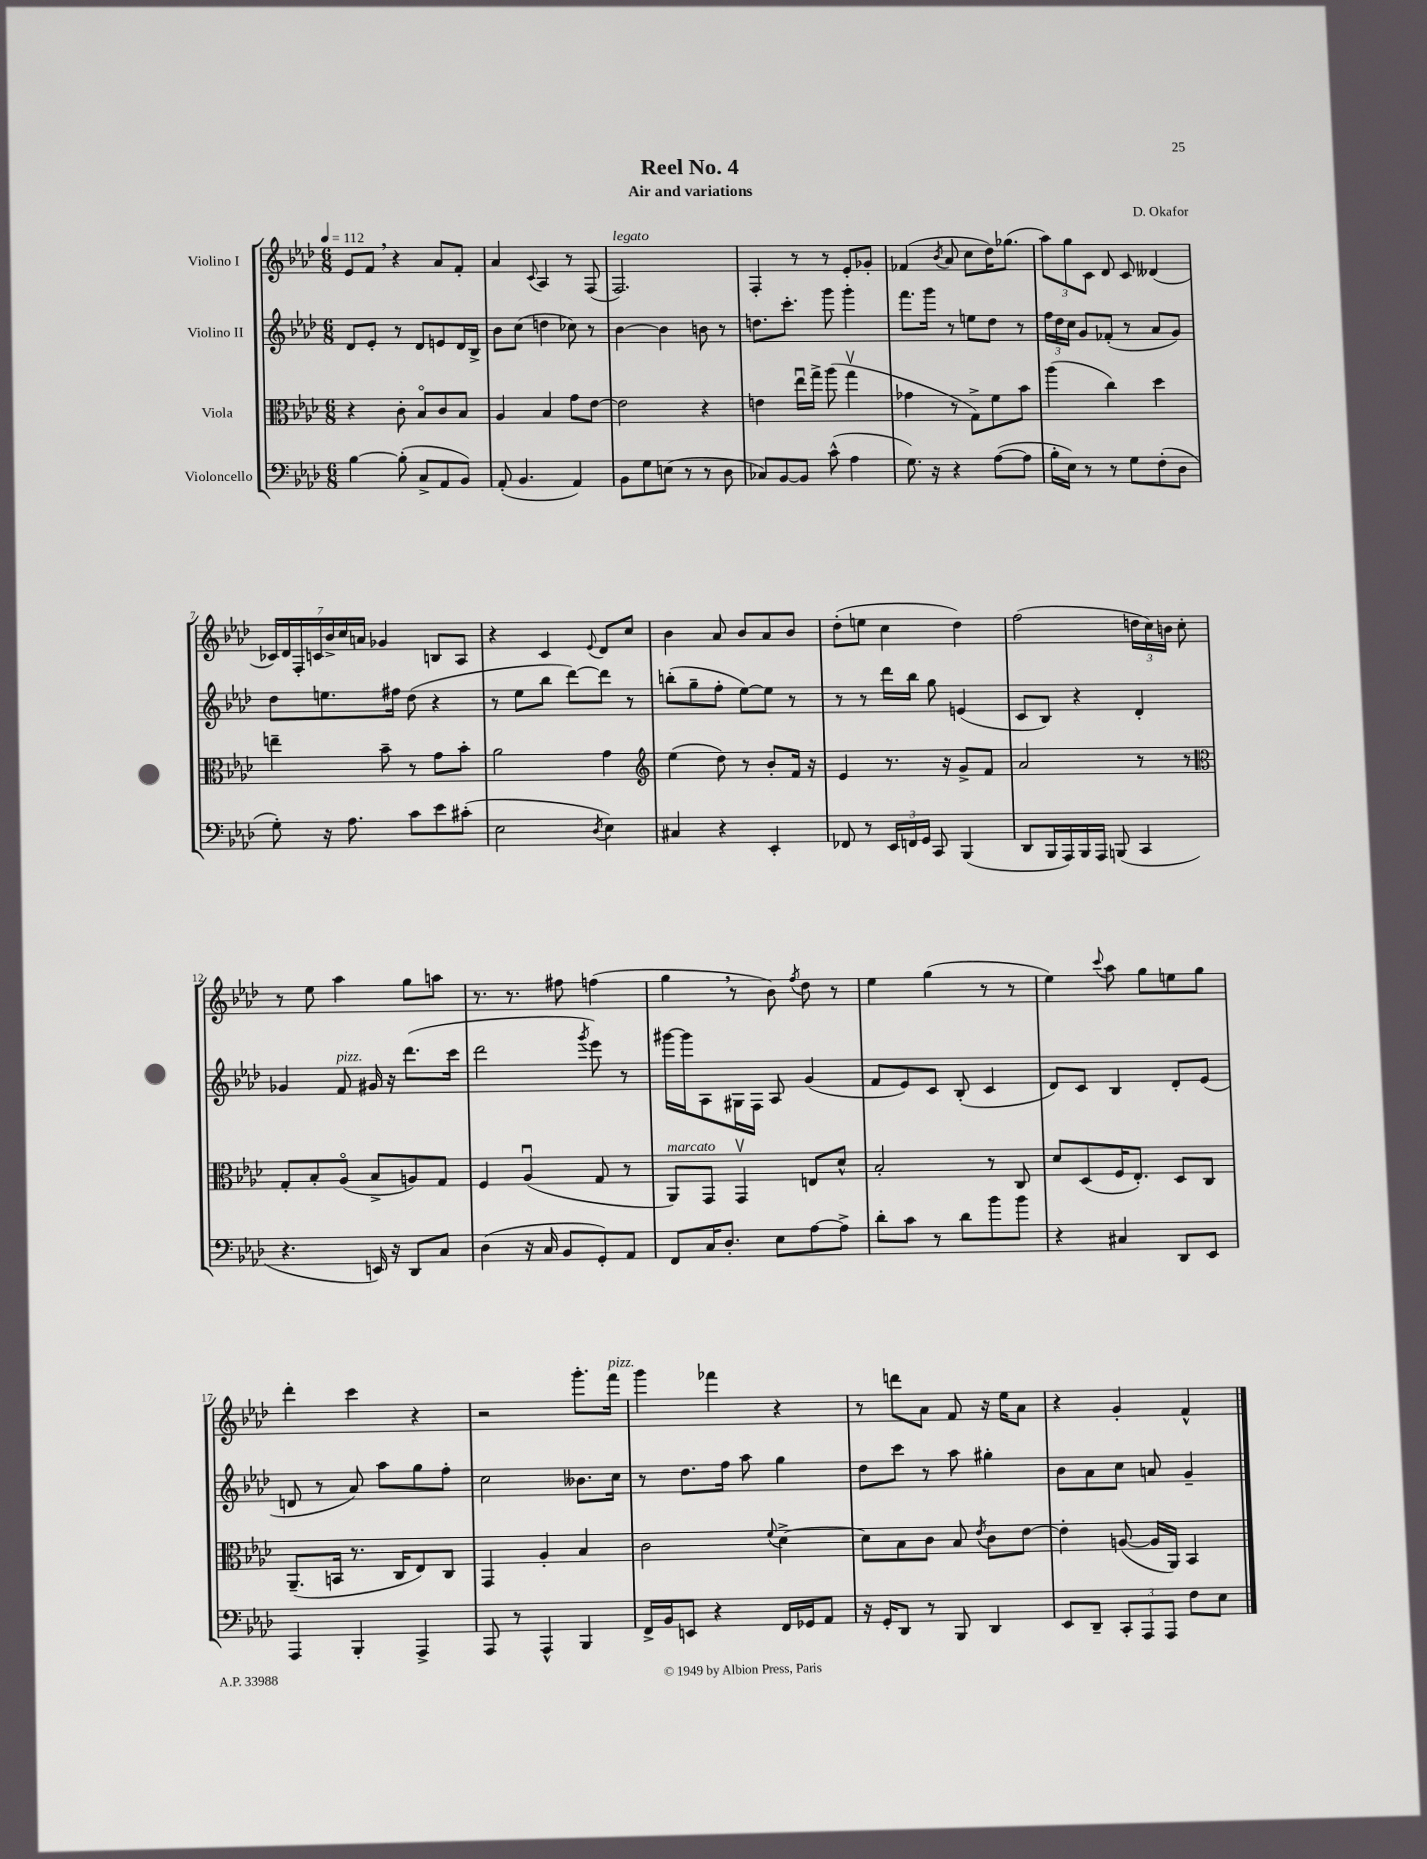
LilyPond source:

\header { title = "Reel No. 4" composer = "D. Okafor" subtitle = "Air and variations" }
<<
\new StaffGroup <<
\new Staff = "s0" \with { instrumentName = "Violino I" } {
    \clef treble \key aes \major \numericTimeSignature \time 6/8 \tempo 4 = 112
    \autoBeamOff ees'8[ f'8] \breathe r4 aes'8[ f'8]-. |
    aes'4 \appoggiatura { c'8 } aes4 r8 f8( |
    f2.^\markup { \italic "legato" }) |
    f4-. r8 r8 ees'8[-. ges'8]-. |
    fes'4( \acciaccatura { bes'8 } aes'8 c''8[ des''16) ges''8.]( |
    \tuplet 3/2 { aes''8[) g''8 c'8] } des'8 c'8 deses'4( |
    \tuplet 7/4 { ces'16[) des'16 f16-. c'16 bes'16-> c''16 a'16] } ges'4 b8[ aes8] |
    r4 c'4 \appoggiatura { ees'8 } des'8[ c''8] |
    bes'4 aes'8 bes'8[ aes'8 bes'8] |
    des''8[-.( e''8] c''4 des''4) |
    f''2( \tuplet 3/2 { d''16[ c''16) b'16] } c''8-. |
    r8 ees''8 aes''4 g''8[ a''8] |
    r8. r8. fis''8 f''4( |
    g''4 \breathe r8 bes'8) \acciaccatura { f''8 } des''8 r8 |
    ees''4 g''4( r8 r8 |
    ees''4) \appoggiatura { c'''8 } aes''8 g''8[ e''8 g''8] |
    des'''4-. c'''4 r4 |
    r2 g'''8.[-. f'''16]^\markup { \italic "pizz." } |
    g'''4 fes'''4 r4 |
    r8 d'''8[ aes'8] f'8 r16 ees''16[ aes'8] |
    r4 g'4-. f'4-^ \bar "|." |
}
\new Staff = "s1" \with { instrumentName = "Violino II" } {
    \clef treble \key aes \major \numericTimeSignature \time 6/8
    \autoBeamOff des'8[ ees'8]-. r8 des'8[ e'8 des'16 bes16]-> |
    bes'8[ c''8]( d''4 ces''8) r8 |
    bes'4~ bes'4 b'8 r8 |
    d''8.[ c'''8.]-. g'''8 g'''4-. |
    f'''8.[ g'''16] r8 e''8[ des''8] r8 |
    \tuplet 3/2 { f''16[ des''16 c''16] } g'8[ fes'8]-.( r8 aes'8[ g'8]) |
    des''8[ e''8. fis''16] des''8( r4 |
    r8 ees''8[ bes''8] des'''8[~) des'''8] r8 |
    b''8[-.( g''8-- f''8]-. ees''8[~) ees''8] r8 |
    r8 r8 des'''16[ bes''16] g''8 e'4( |
    c'8[ bes8]) r4 des'4-. |
    ges'4 f'8^\markup { \italic "pizz." } gis'16 r16 des'''8.[( c'''16] |
    des'''2 \acciaccatura { g'''8 } ees'''8) r8 |
    gis'''16[~ gis'''16 aes8 gis16 f16] aes8 g'4( |
    f'8[ ees'8) c'8] bes8-.( c'4 |
    des'8[) c'8] bes4 des'8[-. ees'8]( |
    d'8 r8 aes'8) aes''8[ g''8 f''8]-. |
    c''2 beses'8.[ c''16] |
    r8 des''8.[ f''16] aes''8 g''4 |
    des''8[ c'''8] r8 aes''8 gis''4-. |
    bes'8[ aes'8 c''8] a'8 g'4-- \bar "|." |
}
\new Staff = "s2" \with { instrumentName = "Viola" } {
    \clef alto \key aes \major \numericTimeSignature \time 6/8
    \autoBeamOff r4 c'8-. bes8[\flageolet c'8 bes8] |
    aes4 bes4 g'8[ ees'8]~ |
    ees'2 r4 |
    e'4 ees''16[\downbow g''16]-> aes''8( g''4\upbow |
    ges'4 r8 g8[->) f'8 bes'8] |
    aes''4( c''4) des''4 |
    e''4-- bes'8-- r8 g'8[ bes'8]-. |
    aes'2 g'4 |
    \clef treble ees''4( des''8) r8 bes'8[-. f'16] r16 |
    ees'4 r8. r16 g'8[-> f'8] |
    aes'2 r8 r8 |
    \clef alto g8[-. bes8-. aes8]\flageolet( bes8[-> a8) g8] |
    f4 aes4\downbow( g8 r8 |
    aes,8[^\markup { \italic "marcato" }) g,8] g,4\upbow e8[ des'8]-^ |
    bes2-. r8 c8 |
    des'8[ des8( f16 ees8.]-.) des8[ c8] |
    aes,8.[--( b,16] r8. c16[ ees8) c8] |
    g,4 aes4-. bes4 |
    c'2 \appoggiatura { f'8 } des'4~-> |
    des'8[ bes8 c'8] bes8 \acciaccatura { ees'8 } c'8[ ees'8]~ |
    ees'4-. a8~( a16[ aes,16]) bes,4 \bar "|." |
}
\new Staff = "s3" \with { instrumentName = "Violoncello" } {
    \clef bass \key aes \major \numericTimeSignature \time 6/8
    \autoBeamOff bes4~ bes8-.( c8[-> aes,8 bes,8]) |
    aes,8-.( bes,4. aes,4) |
    bes,8[ g8 e8]( r8 r8 des8 |
    ces8[) bes,8~ bes,8] c'8-^( aes4 |
    g8.) r16 r4 aes8[~( aes8] |
    bes16[-. ees16]) r8 r8 g8[ f8-.( des8] |
    g8-.) r16 aes8. c'8[ ees'8 cis'8]-.( |
    ees2 \acciaccatura { des8 } ees4) |
    cis4 r4 ees,4-. |
    fes,8 r8 \tuplet 3/2 { ees,16[ f,16 g,16] } c,8 bes,,4( |
    des,8[ bes,,16 aes,,16) bes,,16 aes,,16] b,,8( c,4 |
    r4. e,16) r16 des,8[ c8] |
    des4( r16 c16 bes,8[ g,8-.) aes,8] |
    f,8[ c16 des8.]-. ees8[ aes8~ aes8]-> |
    des'8[-. c'8] r8 des'8[ bes'8 bes'8] |
    r4 cis4 des,8[ ees,8] |
    aes,,4 bes,,4-. aes,,4-> |
    aes,,8 r8 aes,,4-^ bes,,4 |
    f,16[-> bes,16 e,8] r4 f,16[ ges,16 aes,8] |
    r16 g,16[-. des,8] r8 bes,,8 des,4 |
    ees,8[ des,8]-- \tuplet 3/2 { c,8[-. aes,,8 aes,,8] } f8[ ees8] \bar "|." |
}
>>
>>
